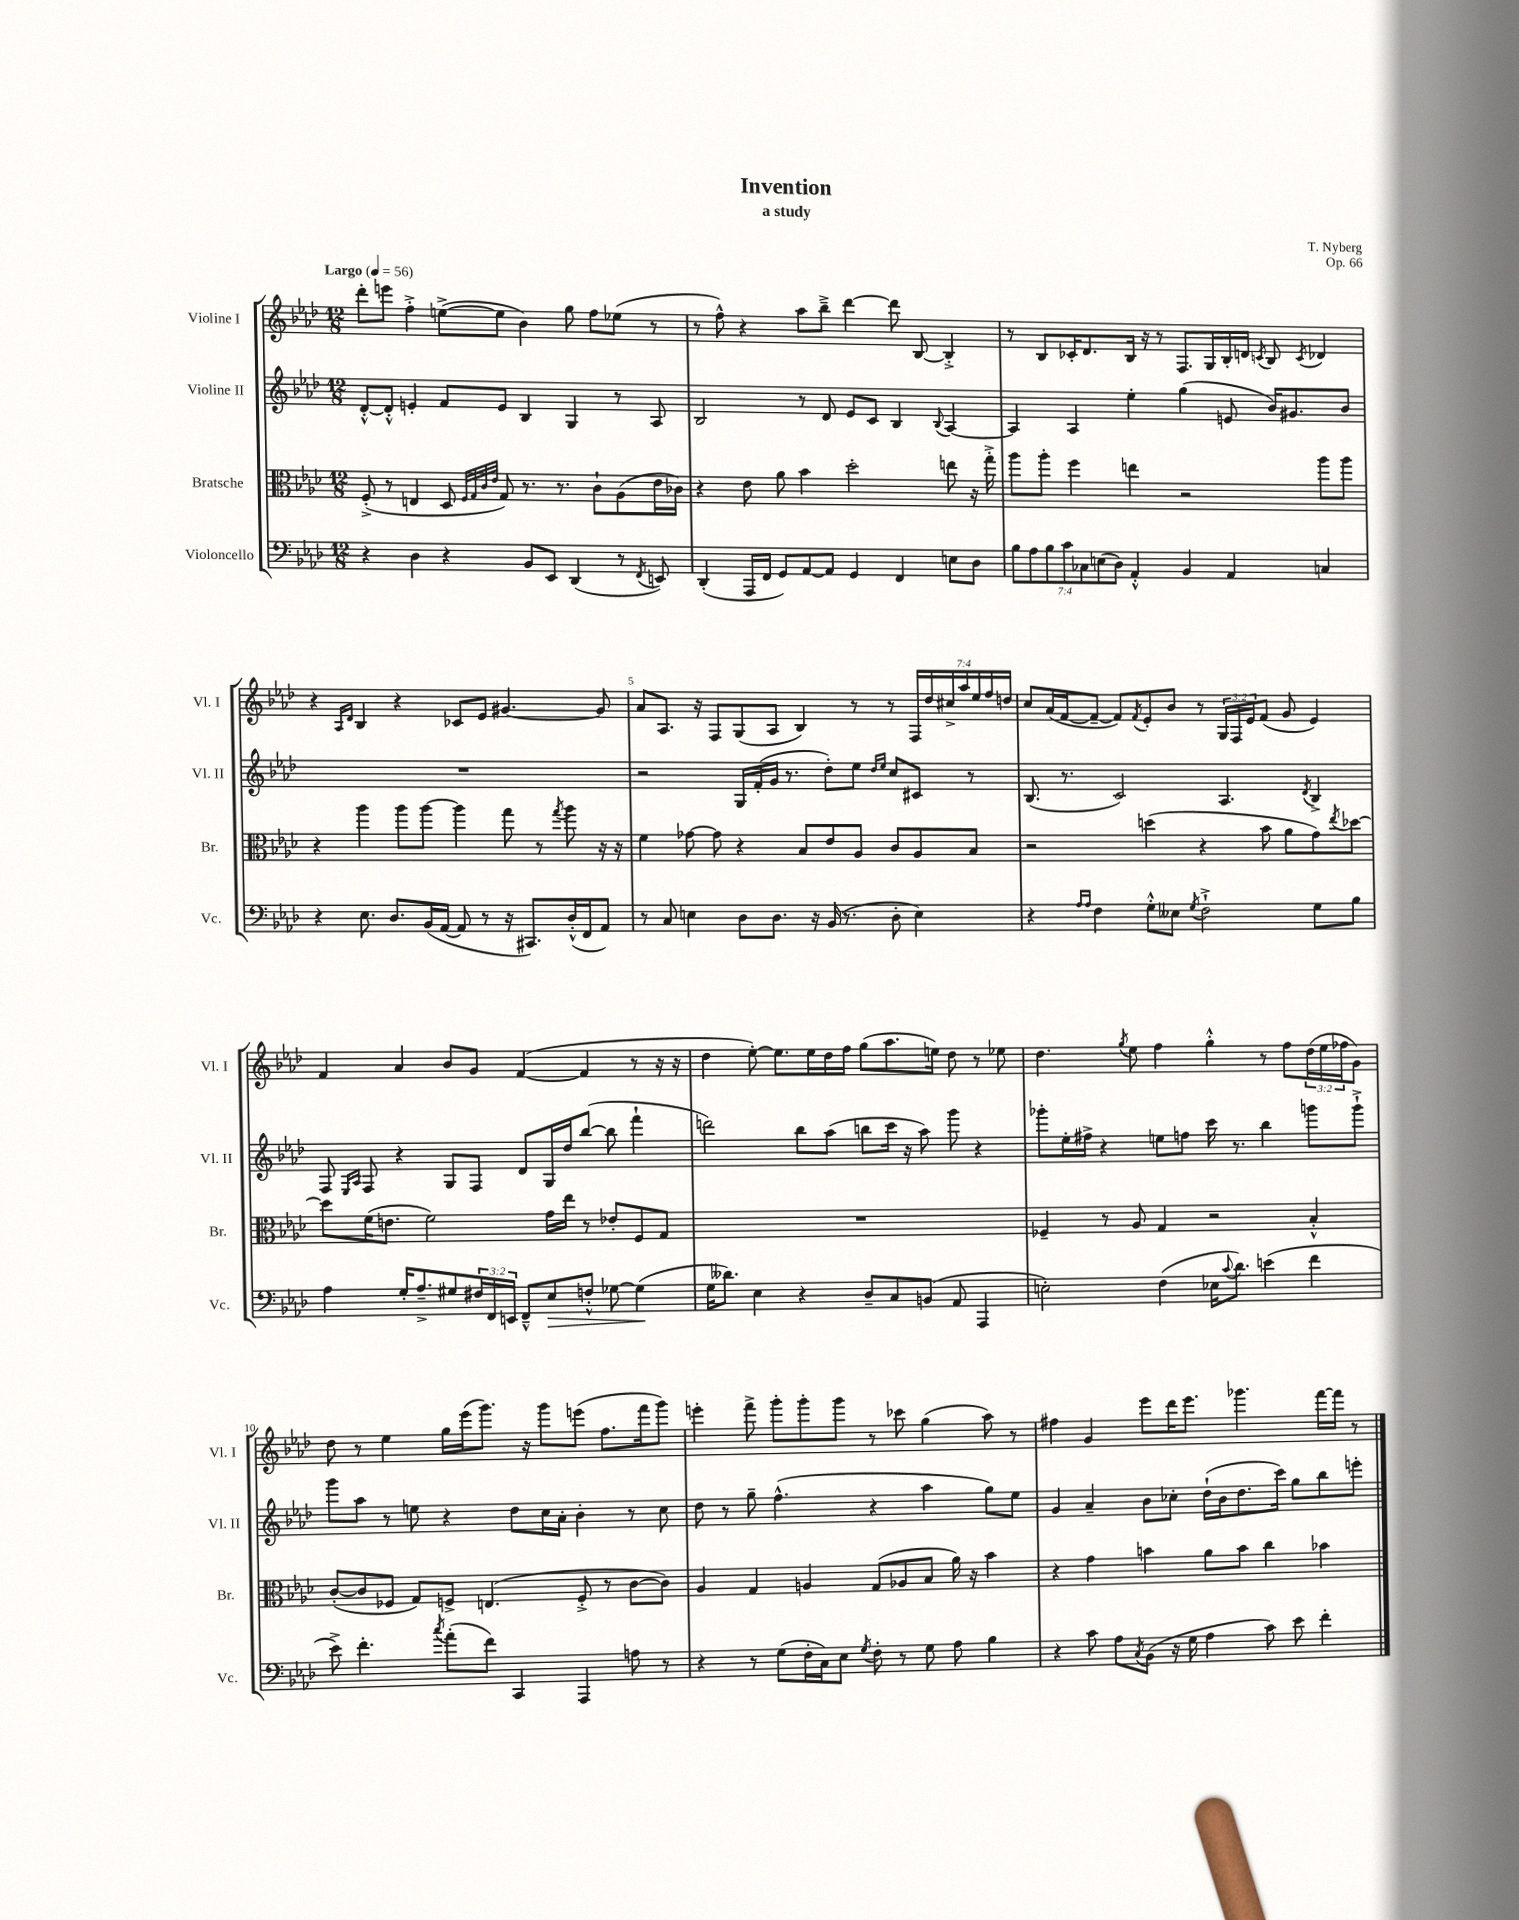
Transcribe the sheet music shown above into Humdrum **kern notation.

**kern	**kern	**kern	**kern
*staff4	*staff3	*staff2	*staff1
*clefF4	*clefC3	*clefG2	*clefG2
*k[b-e-a-d-]	*k[b-e-a-d-]	*k[b-e-a-d-]	*k[b-e-a-d-]
*M12/8	*M12/8	*M12/8	*M12/8
*MM56	*MM56	*MM56	*MM56
4r	(8F'^	[8d-'^^	8ddd-'
.	8r	8d-'^^]	8eee
4D-	4E	4e'	4ff'^
4r	8D-	8f	([8ee^
.	32qqF	.	.
.	32qqG	.	.
.	32qqc	.	.
.	32qqe-	.	.
.	8G)	8e	8ee]
8BB-	8.r	4B-	4b-)
8EE-	.	.	.
.	8.r	.	.
(4DD-	.	4G	8gg
.	8c`	.	8ff
8r	(8A-	8r	(8ee-
8qFF	.	.	.
8EE)	16e-	8A-	8r
.	16c-)	.	.
=	=	=	=
(4DD-'	4r	2B-	8r
.	.	.	8ff^^)
16AAA-	8e-	.	4r
16FF	.	.	.
8GG)	8a-	.	.
[8AA-	4b-	8r	8aa-
8AA-]	.	8d-	8bb-~^
4GG	2dd-'	8e-	[4ddd-
.	.	8c	.
4FF	.	4B-	8ddd-]
.	.	.	[8B-
.	.	8qqB-	.
8E	8ee	[4A-	4B-'^]
8D-	16r	.	.
.	16gg'^	.	.
=	=	=	=
14B-	8aa-	4A-]	8r
14A-	.	.	.
.	8aa-'	.	8B-
14B-	.	.	.
14c	.	.	.
.	4ff	4A-	16c-'
14C-	.	.	.
.	.	.	8.d-
(14E	.	.	.
14D-)	.	.	.
4AA-'^^	4ee	4ee-'	16B-
.	.	.	16r
.	.	.	8r
4BB-	2r	(4gg	8.F
.	.	.	16G
4AA-	.	8e	16B-'
.	.	.	16d
.	.	.	8qc
.	.	16b-)	8B-
.	.	8.g#	.
.	.	.	8qc
4C	8aa-	.	4d-
.	8aa-	8b-	.
=	=	=	=
4r	4r	1.r	4r
.	.	.	16qqA-
.	.	.	16qqd-
8.E-	4aa-	.	4B-
8.D-	.	.	.
.	8aa-	.	4r
(16BB-	[8aa-	.	.
[16AA-	.	.	.
8AA-]	4aa-]	.	8c-
8r	.	.	8e-
16r	8gg	.	[4.g#
8.CC#)	.	.	.
.	8r	.	.
.	8qgg	.	.
(16D-'^^	8aa-	.	.
16FF	.	.	.
8AA-)	16r	.	8g#]
.	16r	.	.
=	=	=	=
8r	4f	2r	8a-
8C	.	.	8.A-
4E	[8g-	.	.
.	.	.	16r
.	8g-]	.	8F
8D-	4r	16G	(8G
.	.	(16f'	.
8.D-	.	16g	8A-
.	.	8.r	.
.	8B-	.	4B-)
16r	.	.	.
(16BB-	8e-	8dd-')	.
8.r	.	.	.
.	8A-	8ee-	8r
.	.	16qqdd-	.
.	.	16qqee-	.
8D-'	8c	8cc	8r
4E)	8A-	8c#	28F
.	.	.	28dd-
.	.	.	28cc#^
.	.	.	28aa-
.	8B-	8r	.
.	.	.	28ee-
.	.	.	28ff
.	.	.	28dd
=	=	=	=
4r	2r	(8.B-	8cc
.	.	.	(16a-
.	.	8.r	[16f
16qqA-	.	.	.
16qqA-	.	.	.
4F	.	.	8f~_
.	.	2c)	8f])
.	.	.	8qf
8G'^^	(4dd	.	8e-'
8E--	.	.	8b-
8qG	.	.	.
2F`^	4r	.	8r
.	.	4.A-	24G
.	.	.	24F
.	.	.	24e-
.	8b-	.	(8f
.	8a-	.	8g
.	.	8qd-	.
8G	8g)	4B-^	4e-)
.	8qee-	.	.
8B-	[8dd-	.	.
=	=	=	=
4A-	8dd-]	8F	4f
.	.	16qqE-	.
.	.	16qqA-	.
.	(16f	8F	.
.	8.e	.	.
16G'	.	4r	4a-
8.A-~^	.	.	.
.	2f)	.	.
8G#	.	8G	8b-
24F#	.	8F	8g
24FF	.	.	.
24EE	.	.	.
8FF~^^	.	8d-	([4f
8E-	16g	16G	.
.	16ee-	16dd-	.
8F'^^	8r	([8bb-	4f]
[8G-	8e-'	8bb-]	.
(4G-]	8F	4fff`	8r
.	8G	.	16r
.	.	.	16r
=	=	=	=
16G	1.r	2ddd)	4dd-
8.d--)	.	.	.
4E-	.	.	[8ee-')
.	.	.	8.ee-]
4r	.	8bb-	.
.	.	.	16ee-
.	.	(8aa-	16dd-
.	.	.	16ff
8D-~	.	8bb	(8gg
8C	.	16ccc	8.aa-
.	.	16r	.
(8BB	.	8aa-)	.
.	.	.	16ee)
8AA-	.	8ggg	8dd-
4AAA-	.	4r	8r
.	.	.	8ee-
=	=	=	=
2E')	4F-~	8ggg-'	4.dd-
.	.	16ee-'	.
.	.	16ff#^	.
.	8r	4r	.
.	.	.	8qgg
.	8A-	.	8ee-
(4F	4G	8ee	4ff
.	.	8ff	.
16E-	2r	16ccc	4gg'^^
8qqc	.	.	.
8.d-)	.	8.r	.
(4e	.	4bb-	8r
.	.	.	8ff
4f	4B-'^^	8ggg	(24dd-
.	.	.	24ee-
.	.	.	24ff-
.	.	8ggg`^	8g)
=	=	=	=
8e-^)	([8c'	8ggg	8dd-
4.f'	8c]	8aa-	8r
.	8F-	8r	4ee-
.	8G)	8ee	.
8qcc	.	.	.
(8a-'	8F^	4r	16gg
.	.	.	(16eee-
8f)	(4.E	.	8.ggg)
4CC	.	8dd-	.
.	.	.	16r
.	.	16cc	8ggg
.	.	16a-'	.
4AAA-	8F'^	4b-'	(8eee
.	8r	.	8.ff
8A	[8c	8r	.
.	.	.	16fff
8r	8c])	8cc	8ggg)
=	=	=	=
4r	4A-	8dd-	4eee'
.	.	8r	.
8r	4G	8gg~	8fff^
(8G	.	(4.ff^^	8ggg'
16F'	4A	.	8ggg'
16C)	.	.	.
8E-	.	.	8ggg
8qG	.	.	.
8F'	(8G	4r	8r
8r	8A-	.	8ccc-
8G	8B-	4aa-	(4gg
8A-	16a-)	.	.
.	16r	.	.
4B-	4b-	8gg)	8aa-)
.	.	8ee-	8r
=	=	=	=
4r	4r	4g	4ff#
8c	4g	4a-~	4g
8A-	.	.	.
8qC	.	.	.
(8BB-	4b	8b-	8eee-
16r	.	8cc-'	16ddd-
16G	.	.	8.eee-
4A-	8a-	(16dd-`	.
.	.	16b-	.
.	8b	8.dd-	4.ggg-
8c)	4cc	.	.
.	.	16ccc)	.
8e-	.	8gg	.
4f'	4b-	8bb-	[16fff
.	.	.	16fff]
.	.	8eee'	8r
==	==	==	==
*-	*-	*-	*-
